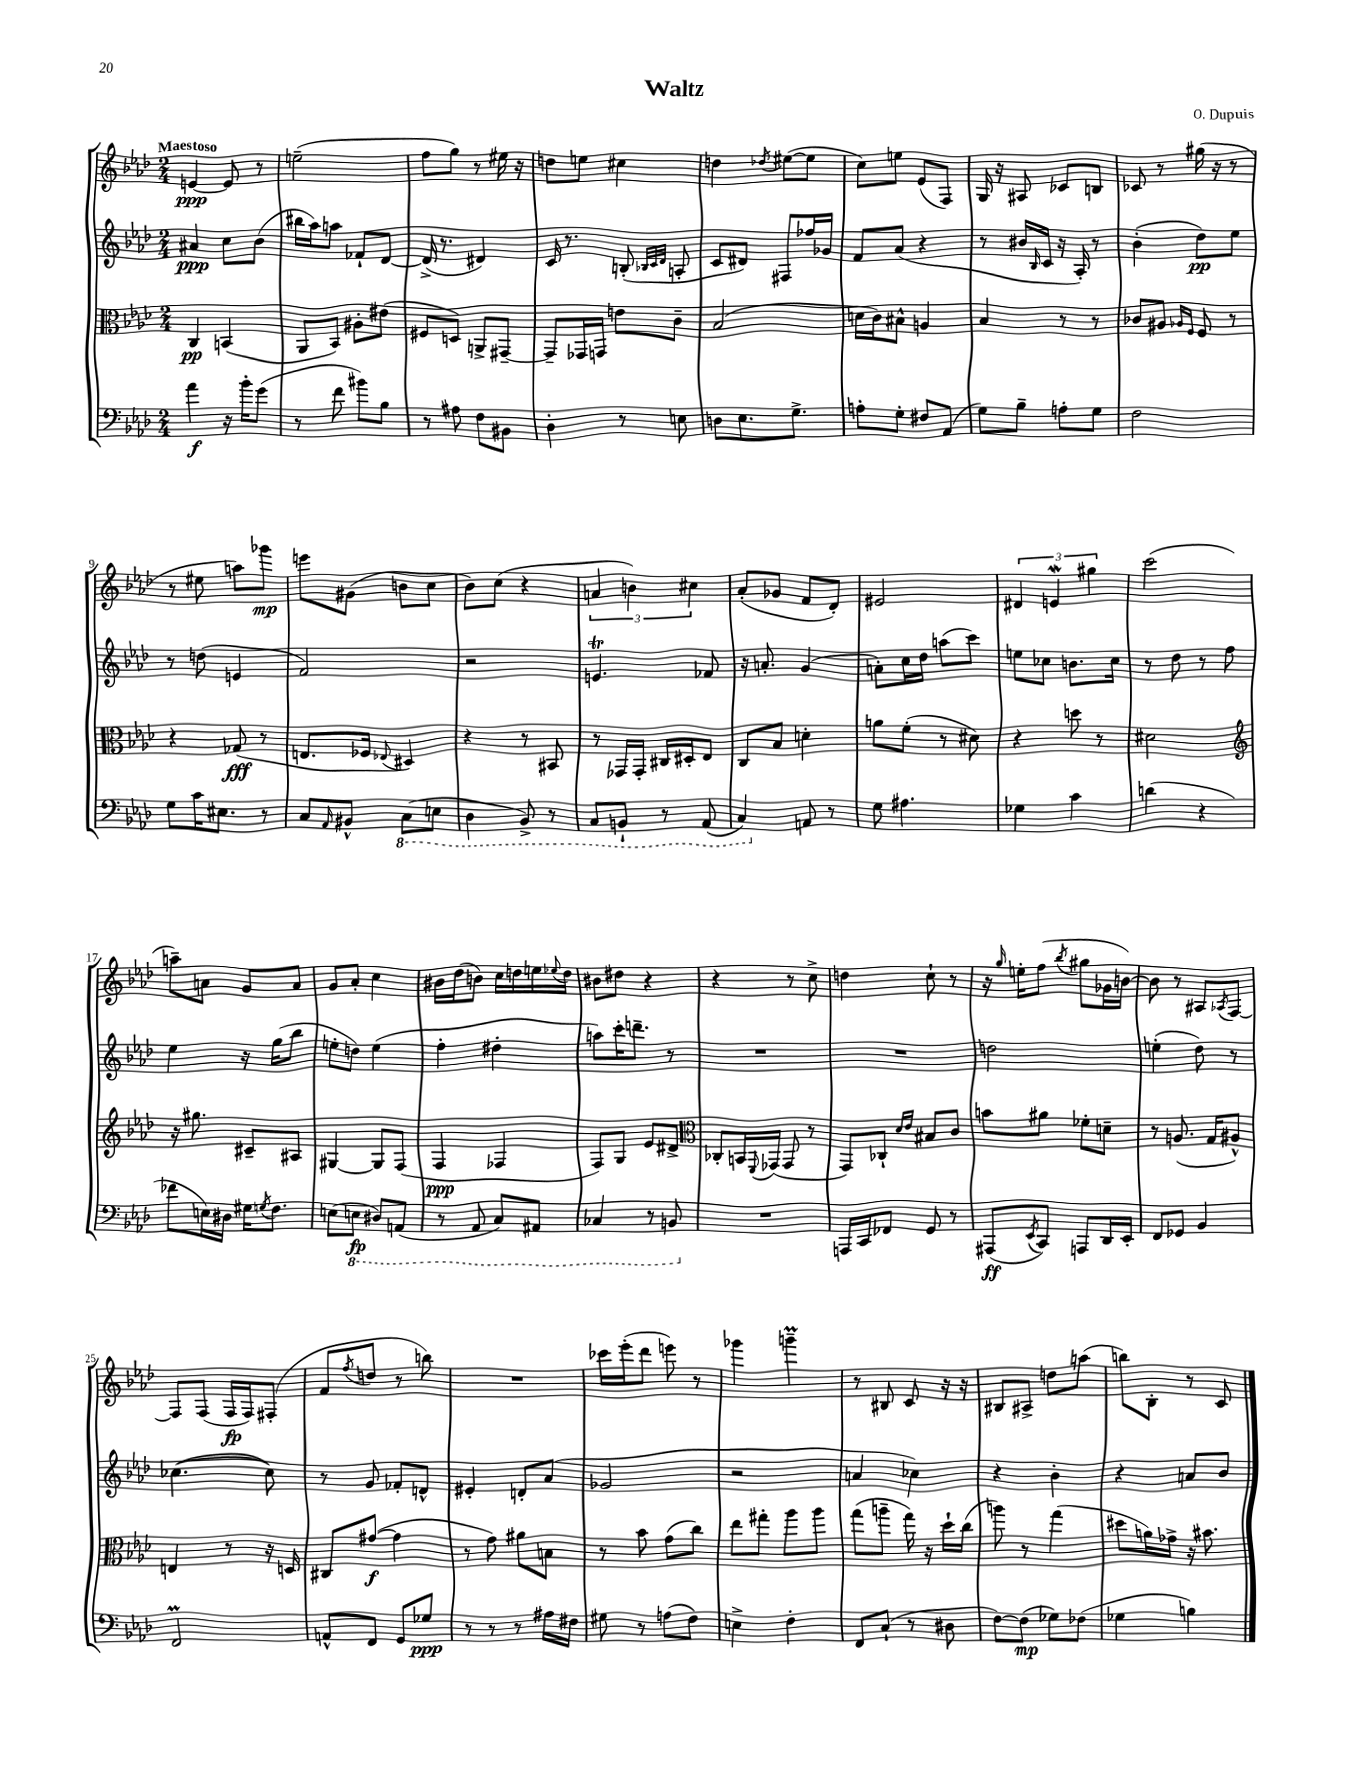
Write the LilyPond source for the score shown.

\header { title = "Waltz" composer = "O. Dupuis" }
<<
\new StaffGroup <<
\new Staff = "s0" {
    \clef treble \key aes \major \numericTimeSignature \time 2/4 \tempo "Maestoso"
    e'4~\ppp e'8 r8 |
    e''2--( |
    f''8 g''8) r8 eis''16 r16 |
    d''8 e''8 cis''4 |
    d''4 \acciaccatura { des''8 } eis''8~( eis''8 |
    c''8) e''8 ees'8( f8) |
    g16 r16 ais8 ces'8 b8 |
    ces'8 r8 gis''16( r16 r8 |
    r8 eis''8 a''8) ges'''8\mp |
    e'''8 gis'8( b'8 c''8 |
    bes'8) c''8( r4 |
    \tuplet 3/2 { a'4 b'4) cis''4 } |
    aes'8-.( ges'8 f'8 des'8-.) |
    eis'2 |
    \tuplet 3/2 { dis'4 e'4\mordent gis''4 } |
    c'''2( |
    a''8--) a'8 g'8 a'8 |
    g'8 aes'8-. c''4 |
    bis'16 des''16( b'8) c''16 d''16 e''16 \appoggiatura { ees''8 } d''16 |
    bis'8 dis''8 r4 |
    r4 r8 c''8-> |
    d''4 c''8-! r8 |
    r16 \grace { g''16 } e''16-. f''8( \acciaccatura { bes''8 } gis''8 ges'16 b'16~) |
    b'8 r8 ais8 \acciaccatura { aes8 } f8~ |
    f8 f8( f16\fp f16) fis8-.( |
    f'8 \acciaccatura { f''8 } d''8 r8 b''8) |
    R2 |
    ces'''16 ees'''16-.( des'''8 e'''8) r8 |
    ges'''4 g'''4--\prall |
    r8 bis8 c'8 r16 r16 |
    bis8 ais8-> d''8 a''8( |
    b''8) bes8-. r8 c'8 \bar "|." |
}
\new Staff = "s1" {
    \clef treble \key aes \major \numericTimeSignature \time 2/4
    ais'4\ppp c''8 bes'8( |
    bis''16 aes''16) a''8 fes'8-! des'8~ |
    des'16->( r8. dis'4) |
    c'16 r8. b8-.( \grace { bes32 c'32 des'32 } a8-. |
    c'8 dis'8) fis8 fes''16 ges'16 |
    f'8 aes'8( r4 |
    r8 bis'16 \grace { bes16 } c'16 r16 aes16-.) r8 |
    bes'4-.( des''8\pp) ees''8 |
    r8 d''8( e'4 |
    f'2) |
    r2 |
    e'4.\trill fes'8 |
    r16 a'8.-. g'4( |
    a'8-.) c''16 des''16 a''8( c'''8) |
    e''8 ces''8 b'8. ces''16 |
    r8 des''8 r8 f''8 |
    ees''4 r16 g''16( bes''8 |
    e''8-. d''8) e''4( |
    f''4-. dis''4-. |
    a''8) c'''16-. d'''8.-- r8 |
    R2 |
    R2 |
    d''2 |
    e''4-.( des''8) r8 |
    ces''4.~( ces''8) |
    r8 g'8 fes'8-. d'8-^ |
    eis'4-. d'8-. aes'8( |
    ges'2 |
    r2 |
    a'4 ces''4) |
    r4 bes'4-. |
    r4 a'8 bes'8 \bar "|." |
}
\new Staff = "s2" {
    \clef alto \key aes \major \numericTimeSignature \time 2/4
    c4\pp b,4( |
    aes,8 bes,8) ais8-. eis'8( |
    fis8 d8) a,8-> gis,8~-- |
    gis,8-- ges,16 g,16 e'8 c'8-- |
    bes2( |
    d'16 c'16) bis8-^ a4 |
    bes4 r8 r8 |
    ces'8 ais8 \grace { aes16 f16 } f8 r8 |
    r4 ges8\fff( r8 |
    e8. fes16 \appoggiatura { ees8 } dis4) |
    r4 r8 bis,8 |
    r8 ges,16 ges,16-. cis16 dis16-. ees8 |
    c8 bes8 d'4-. |
    a'8 f'8-.( r8 dis'8) |
    r4 d''8 r8 |
    dis'2 |
    \clef treble r16 gis''8. cis'8-- ais8 |
    gis4~ gis8 f8( |
    f4\ppp fes4 |
    f8) g8 ees'8 dis'8-> |
    \clef alto ces8-. b,16 \appoggiatura { f,8 } ges,16( ges,8 r8 |
    g,8) ces8-! \grace { des'16 ees'16 } bis8 c'8 |
    b'8 ais'8 fes'8-. d'8-- |
    r8 a8.( g16 ais8-^) |
    e4 r8 r16 d16 |
    cis8 gis'8~\f( gis'4 |
    r8 g'8) ais'8 b8 |
    r8 bes'8 g'8( c''8) |
    ees''8 gis''8-. aes''8 aes''8 |
    g''8( a''8-- g''16) r16 des''16-! c''16( |
    a''8) r8 g''4( |
    dis''8 a'16) ges'16-> r16 bis'8. \bar "|." |
}
\new Staff = "s3" {
    \clef bass \key aes \major \numericTimeSignature \time 2/4
    aes'4\f r16 bes'16-. g'8( |
    r8 f'8 bis'8) bes8 |
    r8 ais8 f8 bis,8 |
    des4-. r8 e8 |
    d8 ees8. g8.-> |
    a8-. g8-. fis8 aes,8( |
    g8) bes8-- a8-. g8 |
    f2 |
    g8 c'16 eis8. r8 |
    c8 \grace { aes,16 } bis,8-^ \ottava #-1 c,8( e,8 |
    des,4 bes,,8->) r8 |
    c,8 b,,8-! r8 aes,,8( |
    c,4) \ottava #0 a,8 r8 |
    g8 ais4. |
    ges4 c'4 |
    d'4( r4 |
    fes'8 e16) dis16 gis16 \acciaccatura { g8 } f8. |
    e8( \ottava #-1 e,8\fp dis,8) a,,8( |
    r8 aes,,8 c,8) ais,,8 |
    ces,4 r8 b,,8 \ottava #0 |
    R2 |
    a,,16 c,16 fes,8 g,8 r8 |
    ais,,8\ff( \acciaccatura { ees,8 } c,8) a,,8 des,16 ees,16-. |
    f,8 ges,8 bes,4 |
    f,2\prall |
    a,8-^ f,8 g,8 ges8\ppp |
    r8 r8 r8 ais16 fis16 |
    gis8 r8 a8( f8) |
    e4-> f4-. |
    f,8 c8-!( r8 dis8 |
    f8~) f8\mp( ges8) fes8( |
    ges4 b4) \bar "|." |
}
>>
>>
